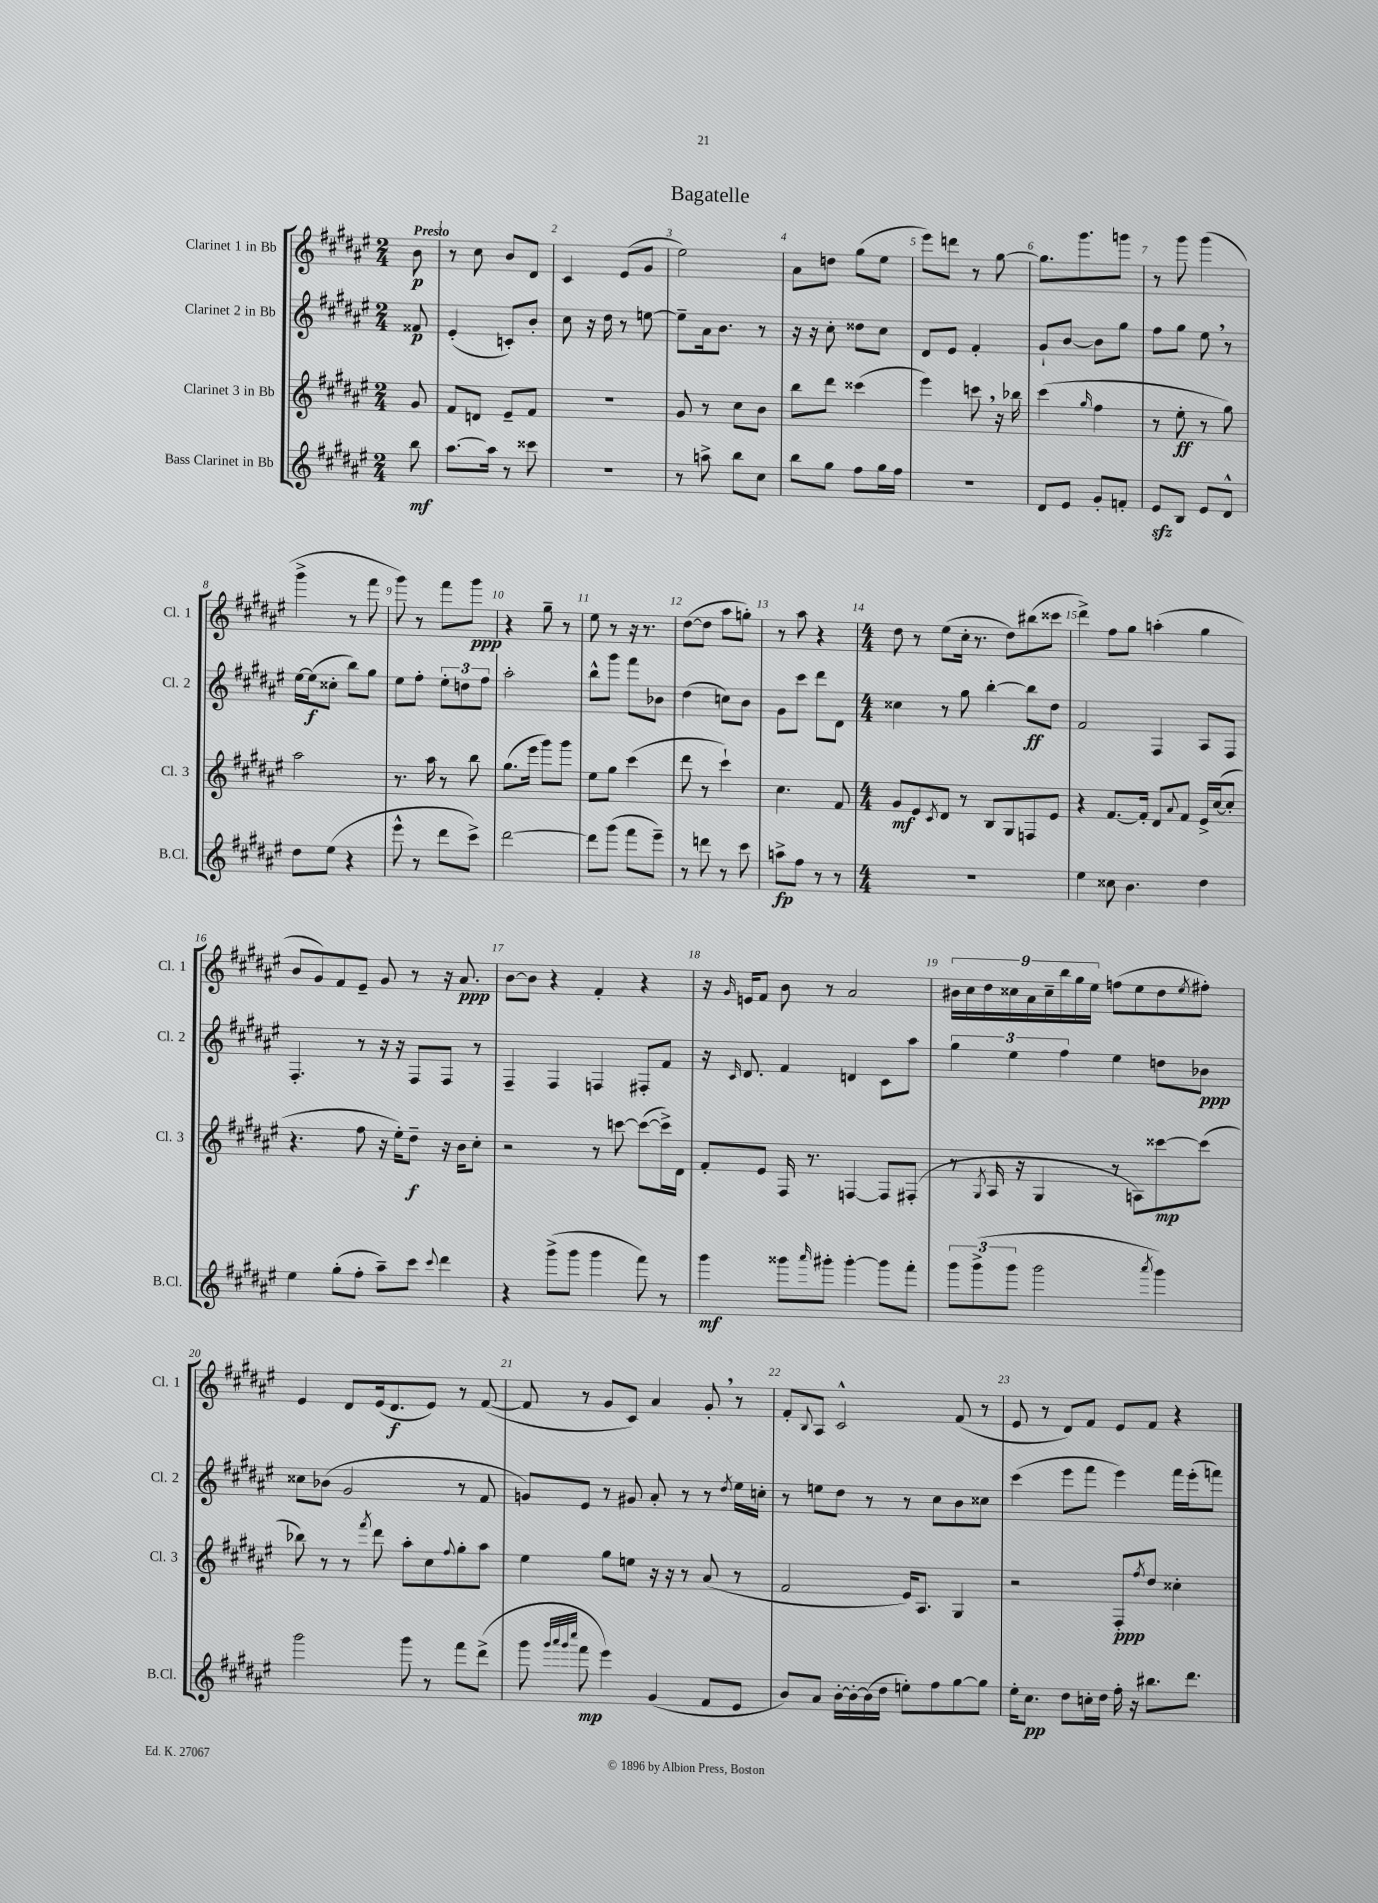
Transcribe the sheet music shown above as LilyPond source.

\header { title = "Bagatelle" }
<<
\new StaffGroup <<
\new Staff = "s0" \with { instrumentName = "Clarinet 1 in Bb" shortInstrumentName = "Cl. 1" } {
    \clef treble \key fis \major \numericTimeSignature \time 2/4 \partial 8 \tempo "Presto"
    b'8\p |
    r8 cis''8 b'8 dis'8 |
    cis'4 eis'8( gis'8 |
    eis''2) |
    ais'8 d''8 gis''8( eis''8 |
    eis'''8) d'''8 r8 gis''8~ |
    gis''8. gis'''8. g'''8 |
    r8 gis'''8 gis'''4( |
    gis'''4-> r8 fis'''8 |
    gis'''8) r8 fis'''8 gis'''8\ppp |
    r4 gis''8-- r8 |
    eis''8 r8 r16 r8. |
    dis''8~( dis''8 ais''8 g''8-.) |
    r8 ais''8 r4 |
    \numericTimeSignature \time 4/4 dis''8 r8 eis''8( cis''16-. r8. dis''8) bis''8( cisis'''8 |
    dis'''4->) fis''8 gis''8 a''4-.( gis''4 |
    b'8 gis'8) fis'8 eis'8-- gis'8 r8 r16 ais'8.\ppp |
    b'8~ b'8 r4 fis'4-. r4 |
    r16 \grace { gis'16 } e'16 fis'8 b'8 r8 ais'2 |
    \tuplet 9/8 { bis'16 cis''16 dis''16 cisis''16 ais'16 cisis''16-- b''16 gis''16 eis''16 } f''8( eis''8 dis''8 \acciaccatura { eis''8 } fis''8-.) |
    eis'4 dis'8 eis'16( dis'8.\f eis'8) r8 fis'8~( |
    fis'8 r8 gis'8 cis'8) ais'4 gis'8-. \breathe r8 |
    fis'8-. \appoggiatura { b8 } ais8 cis'2-^ fis'8( r8 |
    eis'8 r8 dis'8) fis'8 eis'8 fis'8 r4 \bar "|." |
}
\new Staff = "s1" \with { instrumentName = "Clarinet 2 in Bb" shortInstrumentName = "Cl. 2" } {
    \clef treble \key fis \major \numericTimeSignature \time 2/4 \partial 8
    fisis'8\p |
    eis'4-.( c'8-.) b'8-. |
    cis''8 r16 dis''16 r8 e''8~ |
    e''8-- ais'16 b'8. r8 |
    r16 r16 cis''8-. disis''8 cis''8 |
    dis'8 eis'8 fis'4-. |
    gis'8-! b'8~ b'8 gis''8 |
    fis''8 gis''8 eis''8 \breathe r8 |
    eis''16~ eis''16\f( cisis''8-. b''8) gis''8 |
    eis''8 fis''8-. \tuplet 3/2 { eis''8-. d''8 fis''8 } |
    ais''2-. |
    b''8-^ gis'''8 fis'''8 bes'8 |
    dis''4( c''8) b'8 |
    gis'8 cis'''8 dis'''8 dis'8 |
    \numericTimeSignature \time 4/4 cisis''4 r8 gis''8 b''4~-. b''8\ff dis''8 |
    fis'2 fis4 ais8 fis8 |
    fis4.-. r8 r16 r16 fis8 fis8 r8 |
    fis4-- fis4 f4 fis8-. fis'8 |
    r16 \grace { cis'16 } dis'8. fis'4 d'4 cis'8 ais''8 |
    \tuplet 3/2 { gis''4 eis''4 fis''4 } eis''4 d''8 bes'8\ppp |
    cisis''8 bes'8( gis'2 r8 fis'8 |
    g'8) eis'8 r8 gis'8 ais'8-. r8 r8 \acciaccatura { dis''8 } eis''16 c''16-. |
    r8 e''8 dis''8 r8 r8 cis''8 b'8 cisis''8 |
    cis'''4( eis'''8 fis'''8 eis'''4) fis'''16 eis'''16-.( f'''8) \bar "|." |
}
\new Staff = "s2" \with { instrumentName = "Clarinet 3 in Bb" shortInstrumentName = "Cl. 3" } {
    \clef treble \key fis \major \numericTimeSignature \time 2/4 \partial 8
    gis'8 |
    fis'8 d'8 eis'8-- fis'8 |
    R2 |
    gis'8 r8 cis''8 b'8 |
    b''8 dis'''8 cisis'''4( |
    eis'''4) c'''8 \breathe r16 bes''16 |
    cis'''4( \grace { gis''16 } fis''4 |
    r8 eis''8-.\ff r8 gis''8) |
    ais''2 |
    r8. ais''16 r8 b''8 |
    gis''8.( eis'''16 gis'''8) gis'''8 |
    eis''8 gis''8 cis'''4( |
    dis'''8 r8 cis'''4-!) |
    cis''4. fis'8 |
    \numericTimeSignature \time 4/4 gis'8\mf eis'8 \acciaccatura { cis'8 } dis'8 r8 b8 gis8 f8 eis'8 |
    r4 fis'8.~ fis'16-. dis'8 \appoggiatura { ais'8 } fis'8 eis'16-> cis''16~( cis''8-. |
    r4. fis''8 r16 eis''16-.) dis''8--\f r16 b'16 cis''8-. |
    r2 r8 c'''8~ c'''8~( c'''16->) dis'16 |
    fis'8-. eis'8 fis16 r8. f4~ f8 fis8-.( |
    r8 \acciaccatura { gis8 } ais16 r16 gis4 r8 a8) cisis'''8~\mp cisis'''8( |
    bes''8) r8 r8 \acciaccatura { fis'''8 } dis'''8 ais''8-. cis''8 \appoggiatura { fis''8 } gis''8-. ais''8 |
    eis''4 gis''8 e''8 r16 r16 r8 ais'8( r8 |
    fis'2 eis'16) ais8. gis4 |
    r2 fis8-.\ppp \acciaccatura { fis''8 } dis''8 cisis''4-. \bar "|." |
}
\new Staff = "s3" \with { instrumentName = "Bass Clarinet in Bb" shortInstrumentName = "B.Cl." } {
    \clef treble \key fis \major \numericTimeSignature \time 2/4 \partial 8
    b''8\mf |
    ais''8.~ ais''16 r8 cisis'''8 |
    R2 |
    r8 a''8-> b''8 cis''8 |
    b''8 gis''8 fis''8 gis''16 fis''16 |
    R2 |
    dis'8 eis'8 gis'8-. f'8-. |
    eis'8\sfz b8 eis'8 dis'8-^ |
    dis''8 eis''8( r4 |
    eis'''8-^ r8 dis'''8 cis'''8->) |
    dis'''2~ |
    dis'''8 gis'''8( fis'''8 eis'''8--) |
    r8 d'''8 r8 cis'''8 |
    a''8->\fp fis''8 r8 r8 |
    \numericTimeSignature \time 4/4 R1 |
    eis''4 cisis''8 b'4. dis''4 |
    eis''4 gis''8-.( fis''8-. ais''8--) cis'''8 \appoggiatura { cis'''8 } dis'''4 |
    r4 gis'''8->( gis'''8 gis'''4 fis'''8) r8 |
    gis'''4\mf gisis'''8 \grace { ais'''16 } gis'''8-. gis'''4~-. gis'''8 fis'''8-. |
    \tuplet 3/2 { gis'''8 gis'''8->( gis'''8 } gis'''2 \acciaccatura { ais'''8 } gis'''4) |
    gis'''2 gis'''8 r8 fis'''8 dis'''8->( |
    gis'''8 \grace { gis'''32 ais'''32 gis'''32 cis''''32 } fis'''8\mp eis'''4) gis'4( fis'8 eis'8 |
    b'8) ais'8 b'16~-. b'16~-. b'16( dis''16 e''8-.) fis''8 gis''8~ gis''8 |
    eis''16-. cis''8.\pp dis''8 c''16-. dis''16 fis''16-. r16 bis''8. dis'''8. \bar "|." |
}
>>
>>
\layout { \context { \Score \override BarNumber.break-visibility = ##(#f #t #t) barNumberVisibility = #all-bar-numbers-visible } }
